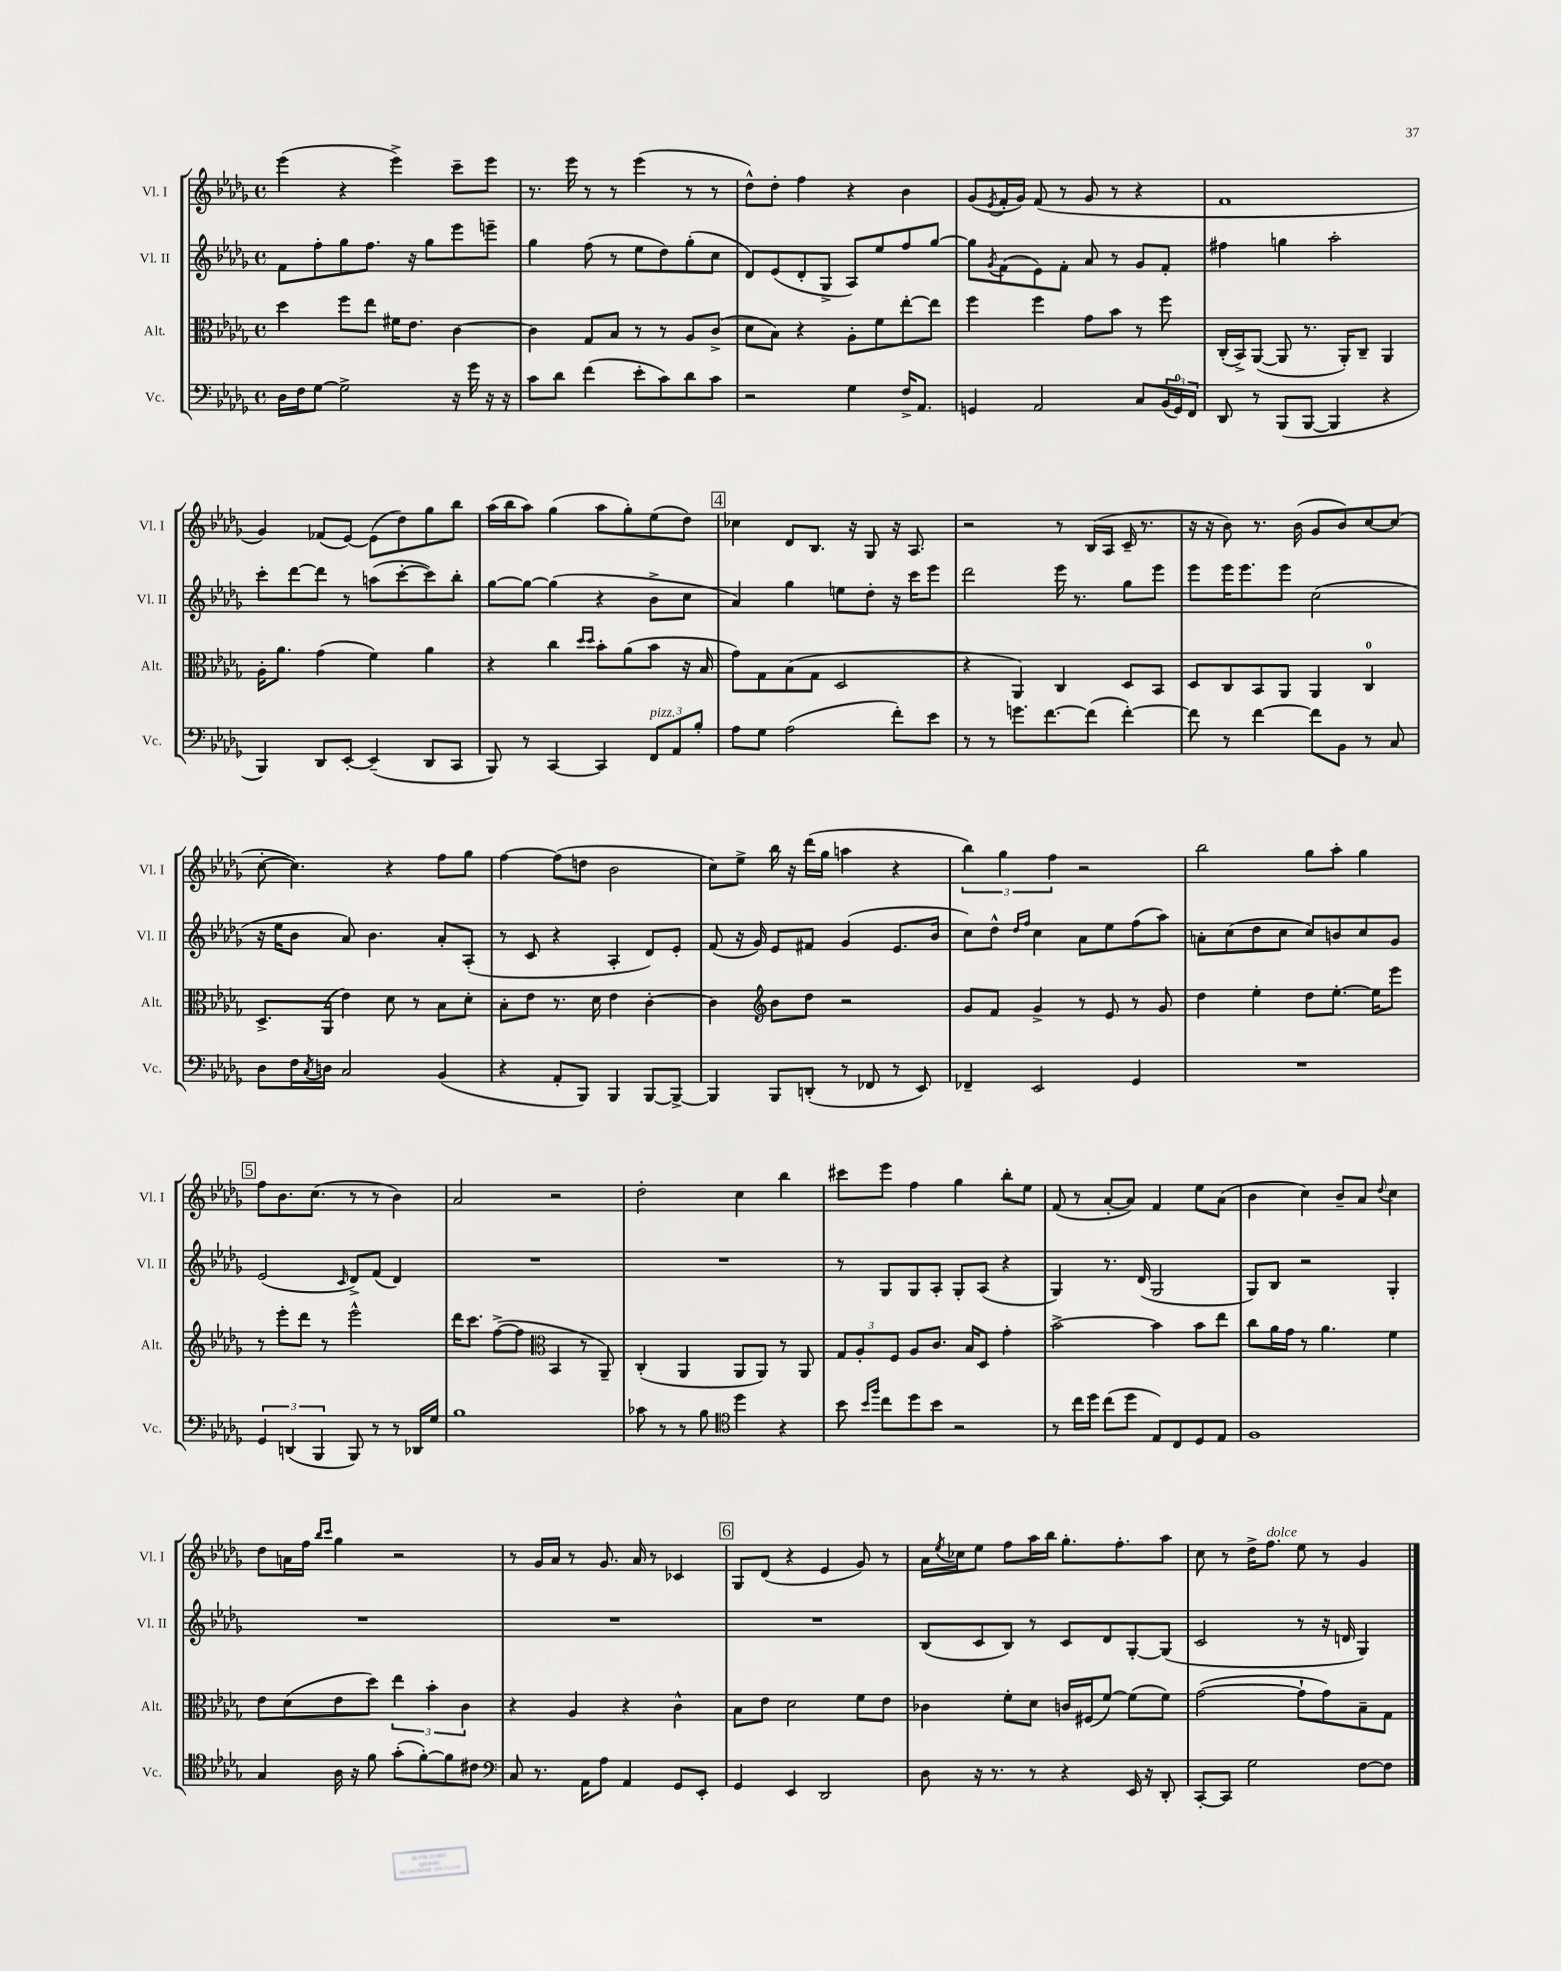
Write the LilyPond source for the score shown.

<<
\new StaffGroup <<
\new Staff = "s0" \with { instrumentName = "Vl. I" shortInstrumentName = "Vl. I" } {
    \clef treble \key des \major \defaultTimeSignature \time 4/4
    ees'''4( r4 ees'''4->) c'''8-- ees'''8 |
    r8. ees'''16 r8 r8 ees'''4( r8 r8 |
    des''8-^) des''8-. f''4 r4 bes'4 |
    ges'8( \acciaccatura { ees'8 } f'16-. ges'16) f'8( r8 ges'8 r8 r4 |
    f'1 |
    ges'4) fes'8( ees'8~) ees'8( des''8) ges''8 bes''8 |
    aes''16( bes''16 aes''8) ges''4( aes''8 ges''8-.) ees''8( des''8) |
    \mark \markup { \box "4" } ces''4 des'8 bes8. r16 ges8 r16 aes8. |
    r2 r8 bes16( aes16 c'16-- r8. |
    r16 r16 bes'8) r8. bes'16( ges'8 bes'8) c''8~ c''8( |
    c''8~-. c''4.) r4 f''8 ges''8 |
    f''4~ f''8( d''8 bes'2 |
    c''8) ees''8-> bes''16 r16 des'''16( ges''16 a''4 r4 |
    \tuplet 3/2 { bes''4) ges''4 f''4 } r2 |
    bes''2 ges''8 aes''8-. ges''4 |
    \mark \markup { \box "5" } f''8 bes'8. c''8.( r8 r8 bes'4) |
    aes'2 r2 |
    des''2-. c''4 bes''4 |
    cis'''8 ees'''8 f''4 ges''4 bes''8-. ees''8 |
    f'8( r8 aes'8~-. aes'8) f'4 ees''8 aes'8( |
    bes'4 c''4) bes'8-- aes'8 \appoggiatura { des''8 } c''4 |
    des''8 a'16 f''16 \grace { bes''16 c'''16 } ges''4 r2 |
    r8 ges'16 aes'16 r8 ges'8. aes'16 r8 ces'4 |
    \mark \markup { \box "6" } ges8 des'8( r4 ees'4 ges'8) r8 |
    aes'16 \acciaccatura { ees''8 } ces''16 ees''8 f''8 aes''16 bes''16 ges''8.-. f''8.-. aes''8 |
    c''8 r8 des''16-> f''8.^\markup { \italic "dolce" } ees''8 r8 ges'4 \bar "|." |
}
\new Staff = "s1" \with { instrumentName = "Vl. II" shortInstrumentName = "Vl. II" } {
    \clef treble \key des \major \defaultTimeSignature \time 4/4
    f'8 f''8-. ges''8 f''8. r16 ges''8 ees'''8 e'''8-- |
    ges''4 f''8( r8 ees''8 des''8) ges''8-.( c''8 |
    des'8) ees'8( des'8-. ges8-> aes8) ees''8 f''8 ges''8~ |
    ges''8 \acciaccatura { ges'8 } f'8( ees'8) f'8-. aes'8 r8 ges'8 f'8-. |
    fis''4 g''4 aes''2-. |
    c'''8-. des'''8~ des'''8 r8 a''8( c'''8~-. c'''8) bes''8-. |
    ges''8~ ges''8~ ges''4( r4 bes'8-> c''8 |
    \mark \markup { \box "4" } aes'4) ges''4 e''8 des''8-. r16 c'''16 ees'''8 |
    des'''2 ees'''16 r8. ges''8 ees'''8 |
    ees'''8 ees'''16 ees'''8. ees'''8 c''2( |
    r16 ees''16 bes'8 aes'8) bes'4. aes'8-. aes8-.( |
    r8 c'8 r4 aes4-. des'8) ees'8-. |
    f'8( r16 ges'16) ees'8 fis'8 ges'4( ees'8. bes'16 |
    c''8) des''8-^ \grace { des''16 f''16 } c''4 aes'8 ees''8 f''8( aes''8) |
    a'8-. c''8( des''8 c''8 c''8) b'8 c''8 ges'8 |
    \mark \markup { \box "5" } ees'2( \grace { c'16 } des'8->) f'8( des'4) |
    R1 |
    R1 |
    r8 ges8 ges8 aes8-. ges8-. aes8( r4 |
    ges4) r8. des'16( ges2 |
    ges8) bes8 r2 ges4-. |
    R1 |
    R1 |
    \mark \markup { \box "6" } R1 |
    bes8( c'8 bes8) r8 c'8 des'8 ges8~-. ges8( |
    c'2 r8 r16 d'16 ges4) \bar "|." |
}
\new Staff = "s2" \with { instrumentName = "Alt." shortInstrumentName = "Alt." } {
    \clef alto \key des \major \defaultTimeSignature \time 4/4
    des''4 f''8 ees''8 fis'16 ees'8. c'4~ |
    c'4 ges8 bes8 r8 r8 aes8 c'8->( |
    des'8 bes8) r4 aes8-. f'8 ees''8~-. ees''8 |
    f''4 f''4 ges'8 bes'8 r8 f''8 |
    c16-.( bes,16->) aes,8~( aes,8 r8. aes,16-.) c8-- aes,4 |
    aes16-. aes'8. ges'4( f'4) aes'4 |
    r4 c''4 \grace { des''16 des''16 } bes'8-. aes'8( bes'8 r16 bes16 |
    \mark \markup { \box "4" } ges'8) ges8 bes8( ges8 des2 |
    r4 aes,4) c4 des8 bes,8 |
    des8 c8 bes,8 aes,8 aes,4 c4-0 |
    des8.-> aes,16( ees'4) des'8 r8 bes8 des'8-. |
    bes8-. ees'8 r8. des'16 ees'4 c'4~-. |
    c'4 \clef treble bes'8 des''8 r2 |
    ges'8 f'8 ges'4-> r8 ees'8 r8 ges'8 |
    des''4 ees''4-. des''8 ees''8.~-. ees''16 ees'''8 |
    \mark \markup { \box "5" } r8 ees'''8-. des'''8 r8 ees'''2-^ |
    des'''16 c'''8. f''8~->( f''8 \clef alto bes,4 r8 aes,8--) |
    c4-.( aes,4 aes,8 aes,8) r8 aes,8 |
    \tuplet 3/2 { ges8 aes8-. f8 } aes8 c'8. bes16 des8 ges'4-. |
    bes'2~-> bes'4 bes'8 ees''8 |
    c''8 aes'16 ges'16 r8 aes'4. f'4 |
    ees'8 des'8( ees'8 des''8) \tuplet 3/2 { ees''4 bes'4-. c'4 } |
    r4 aes4 r4 c'4-^ |
    \mark \markup { \box "6" } bes8 ees'8 des'2 f'8 ees'8 |
    ces'4 f'8-. des'8 c'16 fis16( f'8~) f'8( f'8) |
    ges'2~( ges'8-! ges'8) bes8-- ges8 \bar "|." |
}
\new Staff = "s3" \with { instrumentName = "Vc." shortInstrumentName = "Vc." } {
    \clef bass \key des \major \defaultTimeSignature \time 4/4
    des16 f16 ges8~ ges2-> r16 ges'16 r16 r16 |
    c'8 des'8 f'4( ees'8-. c'8) des'8 c'8 |
    r2 ges4 f16-> aes,8. |
    g,4 aes,2 c8 \tuplet 3/2 { bes,16( g,16-0) f,16 } |
    des,8 r8 bes,,8( bes,,8~ bes,,4 r4 |
    bes,,4) des,8 ees,8~-. ees,4--( des,8 c,8 |
    bes,,8) r8 c,4~ c,4 \tuplet 3/2 { f,8^\markup { \italic "pizz." } aes,8 bes8-. } |
    \mark \markup { \box "4" } aes8 ges8 aes2( f'8-.) ees'8 |
    r8 r8 g'8. f'8.~ f'8( f'4~-.) |
    f'8 r8 f'4~ f'8 bes,8 r8 c8 |
    des8 f16 \acciaccatura { c8 } d16 c2 bes,4( |
    r4 aes,8-. bes,,8) bes,,4 bes,,8~ bes,,8~-> |
    bes,,4 bes,,8 d,8-.( r8 fes,8 r8 ees,8) |
    fes,4-- ees,2 ges,4 |
    R1 |
    \mark \markup { \box "5" } \tuplet 3/2 { ges,4 d,4( bes,,4 } bes,,8) r8 r8 des,16 ges16 |
    bes1 |
    ces'8 r8 r8 bes8 \clef tenor des''4 r4 |
    bes'8 \grace { bes'16 f''16 } c''8 des''8 bes'8 r2 |
    r8 c''16 des''16 c''8( des''8 ees8) c8 des8 ees8 |
    f1 |
    ges4 aes16 r16 f'8 ges'8-.( f'8~-.) f'8 cis'8 |
    \clef bass c8 r8. aes,16 aes8 aes,4 ges,8 ees,8-. |
    \mark \markup { \box "6" } ges,4 ees,4 des,2 |
    des8 r16 r8. r8 r4 ees,16 r16 des,8-. |
    c,8~-. c,8 ges2 f8~ f8 \bar "|." |
}
>>
>>
\layout { \context { \Score \remove "Bar_number_engraver" } }
